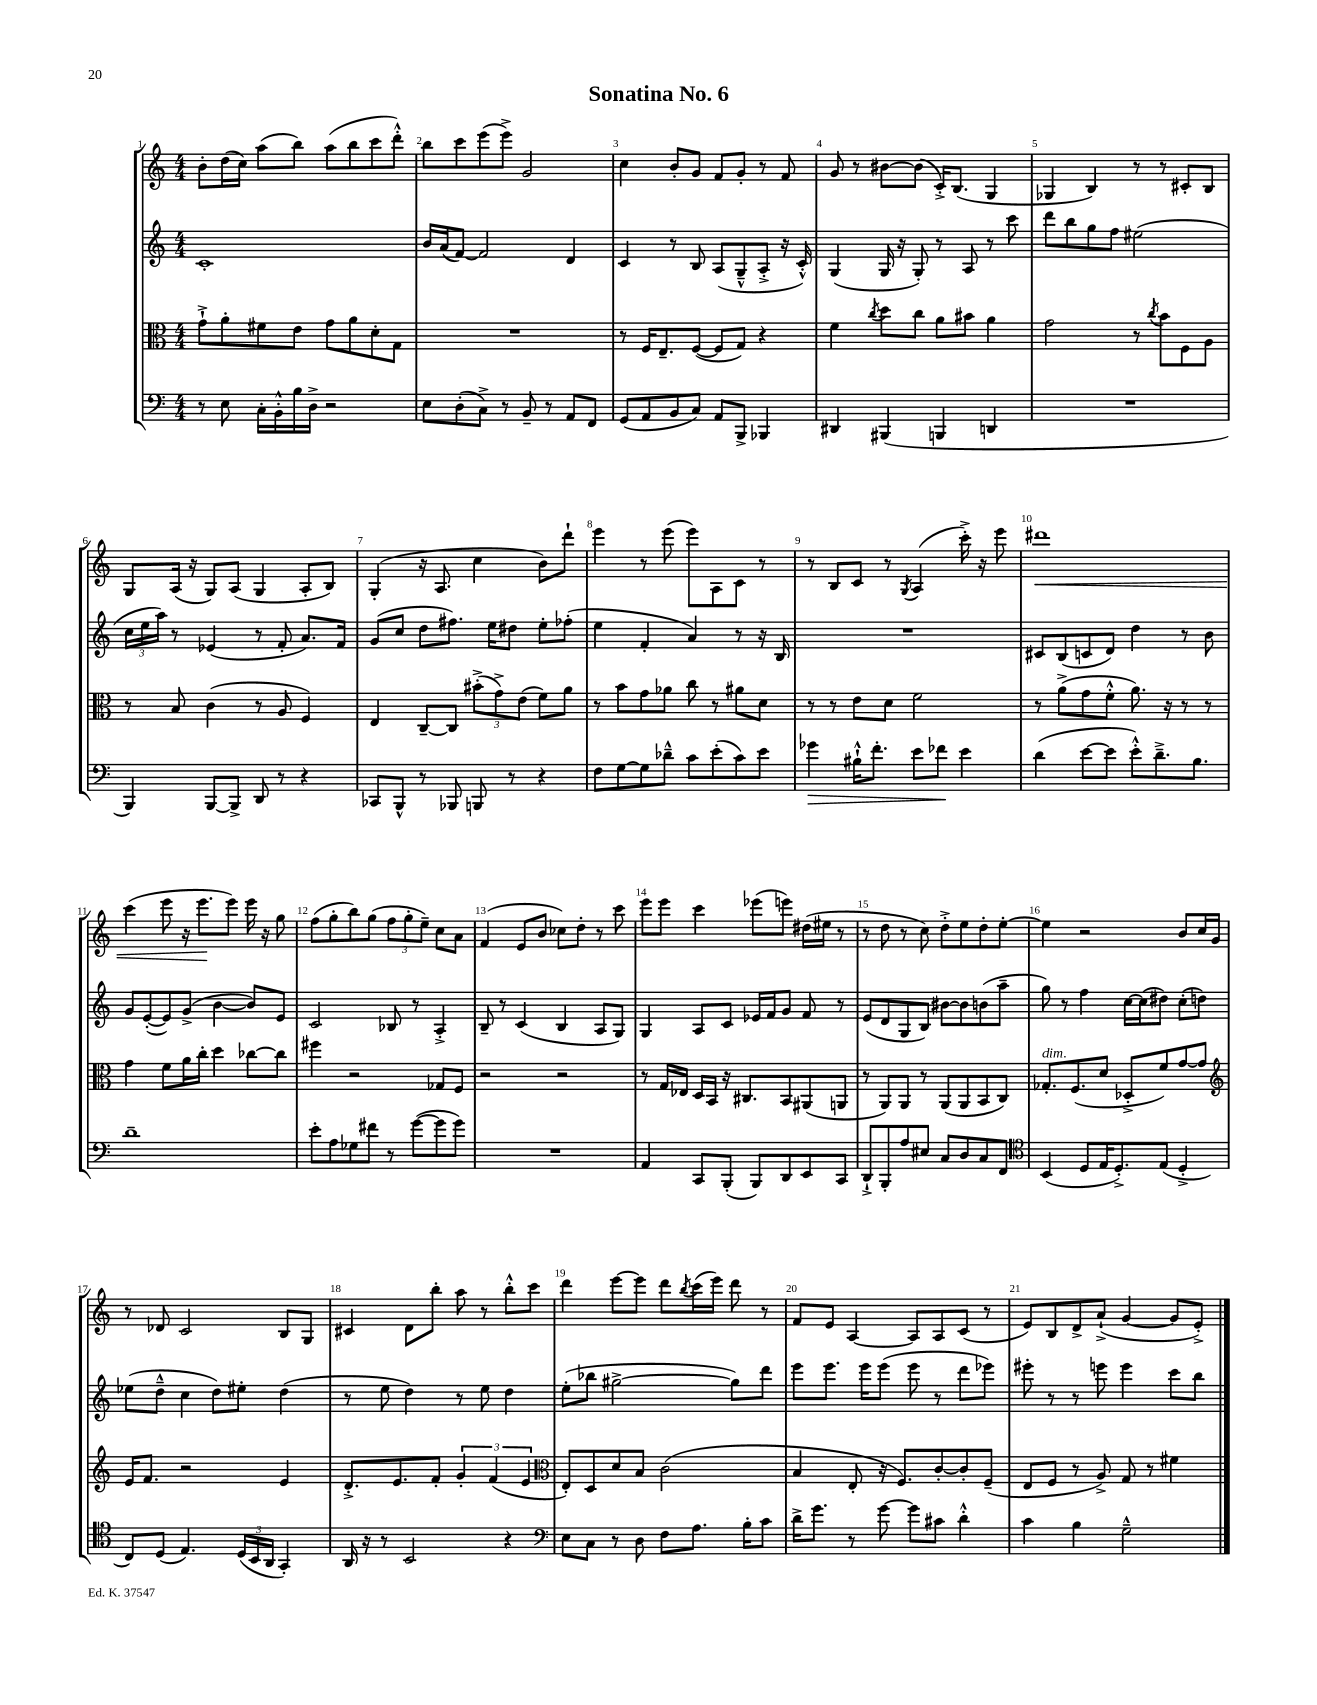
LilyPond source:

\header { title = "Sonatina No. 6" }
<<
\new StaffGroup <<
\new Staff = "s0" {
    \clef treble \key c \major \numericTimeSignature \time 4/4
    b'8-. d''16( c''16) a''8( b''8) a''8( b''8 c'''8 d'''8-.-^) |
    b''8 c'''8 e'''8( e'''8->) g'2 |
    c''4 b'8-. g'8 f'8 g'8-. r8 f'8 |
    g'8 r8 bis'8~ bis'8( c'16-.->) b8.( g4 |
    ges4 b4) r8 r8 cis'8-. b8 |
    g8 a16( r16 g8) a8( g4 a8-. b8) |
    g4-.( r16 a8. c''4 b'8) d'''8-! |
    e'''4 r8 e'''8( e'''8) a8 c'8 r8 |
    r8 b8 c'8 r8 \acciaccatura { g8 } a4( c'''16-.->) r16 e'''8 |
    dis'''1\< |
    c'''4( e'''8 r16 e'''8.\! e'''8) e'''16 r16 g''8 |
    f''8( g''8-. b''8) g''8( \tuplet 3/2 { f''8 g''8-. e''8--) } c''8 a'8 |
    f'4( e'8 b'8 ces''8) d''8-. r8 c'''8 |
    e'''8 e'''8 c'''4 ees'''8( e'''8) dis''16( eis''16 r8 |
    r8 d''8 r8 c''8) d''8-.-> e''8 d''8-. e''8~-. |
    e''4 r2 b'8 c''16 g'16 |
    r8 des'8 c'2 b8 g8 |
    cis'4 d'8 b''8-. a''8 r8 b''8-.-^ c'''8 |
    d'''4 e'''8~ e'''8 d'''8 \acciaccatura { b''8 } c'''16( e'''16) d'''8 r8 |
    f'8 e'8 a4~ a8 a8 c'8( r8 |
    e'8) b8 d'8-> a'8-!->( g'4~ g'8 e'8-.->) \bar "|." |
}
\new Staff = "s1" {
    \clef treble \key c \major \numericTimeSignature \time 4/4
    c'1-. |
    b'16 a'16( f'8~) f'2 d'4 |
    c'4 r8 b8 a8( g8---^ a8-.-> r16 c'16-.-^) |
    g4( g16 r16 g8-.) r8 a8 r8 c'''8 |
    d'''8 b''8 g''8 f''8 eis''2( |
    \tuplet 3/2 { c''16 e''16 a''16) } r8 ees'4( r8 f'8-. a'8.) f'16 |
    g'8( c''8 d''8 fis''8.) e''16 dis''8 e''8-. fes''8-.( |
    e''4 f'4-. a'4) r8 r16 b16 |
    R1 |
    cis'8 b8( c'8 d'8) d''4 r8 b'8 |
    g'8 e'8~-.( e'8) g'8->( b'4~ b'8) e'8 |
    c'2 bes8 r8 a4-.-> |
    b8-- r8 c'4( b4 a8 g8) |
    g4 a8 c'8 ees'16 f'16 g'8 f'8 r8 |
    e'8( d'8 g8 b8) bis'8~ bis'8 b'8( a''8-- |
    g''8) r8 f''4 c''16~ c''16( dis''8) c''8-.( d''8) |
    ees''8( d''8---^ c''4 d''8) eis''8-. d''4( |
    r8 e''8 d''4) r8 e''8 d''4 |
    e''8-.( bes''8 gis''2~-> gis''8) d'''8 |
    e'''8 e'''8. e'''16 e'''8( e'''8 r8 d'''8 ees'''8) |
    eis'''8-. r8 r8 e'''8 e'''4 c'''8 b''8 \bar "|." |
}
\new Staff = "s2" {
    \clef alto \key c \major \numericTimeSignature \time 4/4
    g'8-!-> a'8-. fis'8 e'8 g'8 a'8 d'8-. g8 |
    R1 |
    r8 f16 e8.-- f8~( f8 g8) r4 |
    f'4 \acciaccatura { c''8 } d''8 c''8 a'8 bis'8 a'4 |
    g'2 r8 \acciaccatura { c''8 } b'8 f8 a8 |
    r8 b8 c'4( r8 a8 f4) |
    e4 c8~-- c8 \tuplet 3/2 { bis'8-.->( g'8->) e'8( } f'8) a'8 |
    r8 b'8 g'8 aes'8 c''8 r8 ais'8 d'8 |
    r8 r8 e'8 d'8 f'2 |
    r8 a'8->( g'8 f'8-.-^ a'8.) r16 r8 r8 |
    g'4 f'8 a'16 c''16-. d''4 ces''8~ ces''8 |
    fis''4 r2 ges8 f8 |
    r2 r2 |
    r8 g16 ees16 d16 b,16 r16 cis8. b,8 ais,8( a,8 |
    r8 a,8) a,8 r8 a,8( a,8 b,8 c8) |
    ges8.-.^\markup { \italic "dim." } f8.( d'8 des8-.-> f'8) g'8~ g'8 |
    \clef treble e'16 f'8. r2 e'4 |
    d'8.-.-> e'8. f'8-. \tuplet 3/2 { g'4-. f'4( e'4 } |
    \clef alto e8-.) d8 d'8 b8 c'2( |
    b4 e8-. r16 f8.) c'8~-. c'8-. f8--( |
    e8 f8 r8 a8->) g8 r8 fis'4 \bar "|." |
}
\new Staff = "s3" {
    \clef bass \key c \major \numericTimeSignature \time 4/4
    r8 e8 c16-. b,16-.-^ b16 d16-> r2 |
    e8 d8-.( c8->) r8 b,8-- r8 a,8 f,8 |
    g,8( a,8 b,8 c8) a,8 b,,8-> bes,,4 |
    dis,4 bis,,4( b,,4 d,4 |
    R1 |
    b,,4) b,,8~ b,,8-> d,8 r8 r4 |
    ces,8 b,,8-^ r8 bes,,8 b,,8 r8 r4 |
    f8 g8~ g8 des'8---^ c'8 e'8-.( c'8) e'8 |
    ges'4\> bis16-!-^ f'8.-. e'8 fes'8\! e'4 |
    d'4( e'8~ e'8 e'8-.-^) d'8.---> b8. |
    d'1-- |
    e'8-. a8 ges8 fis'8 r8 g'8~( g'8 g'8) |
    R1 |
    a,4 c,8 b,,8-.( b,,8) d,8 e,8 c,8 |
    d,8-!-> b,,8-. a8 eis8 c8 d8 c8 f,8 |
    \clef tenor b,4( d8 e16 d8.-.->) e8( d4-.-> |
    c8) d8( e4.) \tuplet 3/2 { d16( b,16 a,16 } g,4-.) |
    a,16 r16 r8 b,2 r4 |
    \clef bass e8 c8 r8 d8 f8 a8. b16-. c'8 |
    d'16-> g'8. r8 g'8~ g'8 cis'8 d'4-.-^ |
    c'4 b4 g2---^ \bar "|." |
}
>>
>>
\layout { \context { \Score \override BarNumber.break-visibility = ##(#f #t #t) barNumberVisibility = #all-bar-numbers-visible } }
